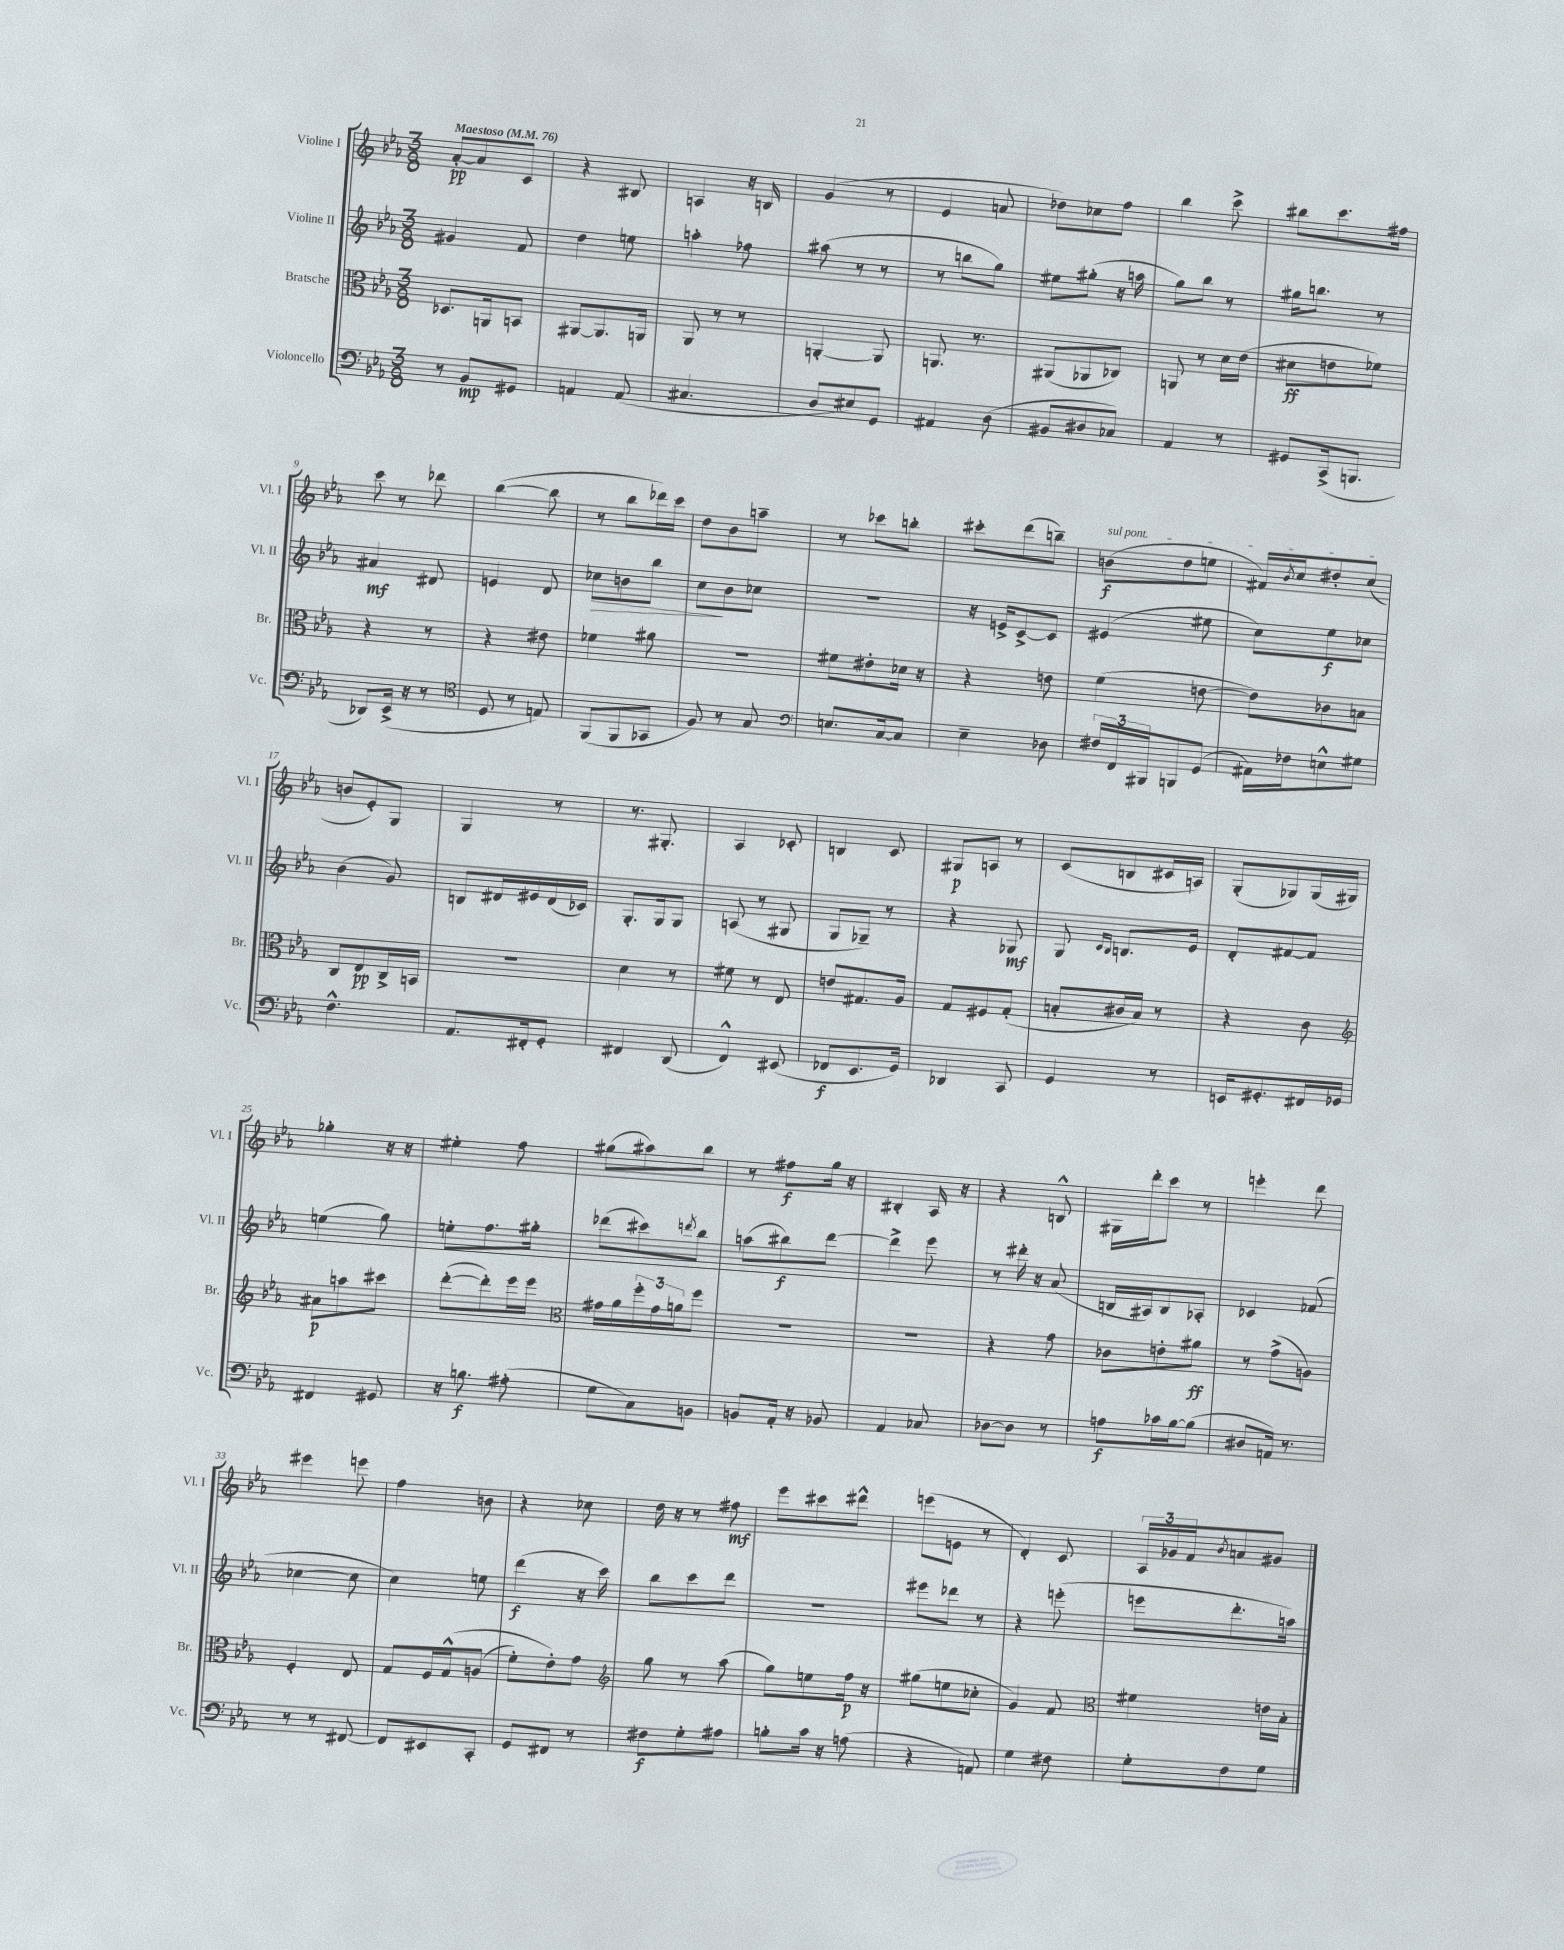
<<
\new StaffGroup <<
\new Staff = "s0" \with { instrumentName = "Violine I" shortInstrumentName = "Vl. I" } {
    \clef treble \key ees \major \numericTimeSignature \time 3/8 \tempo "Maestoso" 4 = 76
    aes'8~-.\pp aes'8 c'8 |
    r4 bis8 |
    a4 r16 b16 |
    g'4( r8 |
    ees'4 a'8 |
    des''8) ces''8 f''8 |
    bes''4 c'''8-> |
    bis''8 c'''8. fis''16 |
    c'''8 r8 des'''8 |
    bes''4~( bes''8 |
    r8 bes''8 des'''16) c'''16 |
    d''8 bes'8 a''8-- |
    r8 ces'''8 b''8-. |
    cis'''8-. d'''8( b''8--) |
    \once \override TextSpanner.bound-details.left.text = \markup { \italic "sul pont." } b'8\f\startTextSpan( d''8 e''8 |
    fis'16) \acciaccatura { bes'8 } c''16 dis''8-. c''8\stopTextSpan( |
    b'8 ees'8-.) g8 |
    g4 r8 |
    r8. gis8.-. |
    aes4 ces'8-. |
    b4 c'8 |
    gis8\p a8 r8 |
    c'8( b8 cis'16 a16) |
    g8-.( ges8) ges16( gis16) |
    ges''4-. r16 r16 |
    eis''4-. f''8 |
    gis''8( ais''8) bes''8 |
    r8 fis''8\f g''16 r16 |
    bis4-. aes16 r16 |
    r4 b8-^ |
    gis16 d'''16-. c'''8 r8 |
    e'''4-. d'''8 |
    eis'''4 e'''8 |
    f''4 b'8 |
    r4 ces''8 |
    d''16 r16 r8 fis''8\mf |
    ees'''8 cis'''8 dis'''8-^ |
    e'''8( e'8 r8 |
    d'4-.) c'8 |
    \tuplet 3/2 { aes16 ges'16 f'16 } \acciaccatura { bes'8 } a'8 gis'8 \bar "|." |
}
\new Staff = "s1" \with { instrumentName = "Violine II" shortInstrumentName = "Vl. II" } {
    \clef treble \key ees \major \numericTimeSignature \time 3/8
    gis'4 f'8 |
    d''4 e''8 |
    a''4-. fes''8 |
    ais''8( r8 r8 |
    r8 b''8 g''8) |
    eis''8 gis''8-.( r16 a''16 |
    g''8) bes''8 r8 |
    gis''16 b''8. r8 |
    ais'4\mf dis'8 |
    e'4 d'8 |
    ces''8\> b'8 bes''8 |
    c''8\! bes'8 ces''8 |
    R4. |
    r16 e'16-> c'8~-> c'8 |
    eis'4( eis''8 |
    c''8) ees''8\f ces''8 |
    bes'4( g'8) |
    b8 dis'16 eis'16 dis'16( ces'16) |
    g8.-. g16 g8 |
    a8( r8 gis8 |
    g8 ges8--) r8 |
    r4 ges8\mf |
    g8 \grace { c'16 bes16 } b8. ees'16 |
    d'8-. fis'8~ fis'8 |
    e''4( g''8) |
    e''8-. f''8. gis''16-. |
    des'''8( cis'''8) \acciaccatura { d'''8 } bes''8 |
    a''8( bis''8\f) d'''8~ |
    d'''4-> ees'''8 |
    r8 dis'''16-. r16 aes'8( |
    b16 ais16) b8 aes8-. |
    ces'4 fes'8( |
    ces''4~ ces''8 |
    c''4) e''8 |
    d'''4\f( r16 c'''16) |
    bes''8 c'''8 d'''8 |
    R4. |
    eis'''8 des'''8 r8 |
    r4 e'''8-.( |
    e'''8 d'''8.-. a''16) \bar "|." |
}
\new Staff = "s2" \with { instrumentName = "Bratsche" shortInstrumentName = "Br." } {
    \clef alto \key ees \major \numericTimeSignature \time 3/8
    des8. a,16 b,8 |
    ais,8~ ais,8. a,16 |
    aes,8 r8 r8 |
    a,4~-. a,8 |
    a,8. r8. |
    ais,8( aes,8 ces8) |
    a,8 r8 d'16 ees'16( |
    dis'8\ff e'8 fes'8) |
    r4 r8 |
    r4 eis'8 |
    fes'4 ais'8 |
    R4. |
    fis'8 eis'8-. des'16 r16 |
    r4 e'8 |
    f'4( e'8~ |
    e'8) ces'8 b8 |
    c8 ees8\pp c16-> b,16 |
    R4. |
    d'4 r8 |
    fis'8 r8 ees8 |
    e'8 gis8. aes16 |
    g8 fis8 g8-.( |
    b8-. cis'16 b16) r8 |
    r4 c'8 |
    \clef treble ais'8\p a''8 cis'''8 |
    d'''8~-.( d'''8-.) ees'''16 ees'''16 |
    \clef alto gis'16 aes'16 \tuplet 3/2 { f''16-. gis'16 a'16 } f''8 |
    R4. |
    R4. |
    r4 g'8 |
    ces'8 e'8-. ais'8\ff |
    r8 g'8->( a8) |
    f4-. ees8 |
    g8 f16 g16-^\( a8( |
    f'8-.) ees'8-.\) g'8 |
    \clef treble g''8 r8 aes''8( |
    g''8) e''8 f''16\p r16 |
    gis''8( e''8 ces''8-. |
    g'4) f'8 |
    \clef alto fis'4 e'16 bes16-. \bar "|." |
}
\new Staff = "s3" \with { instrumentName = "Violoncello" shortInstrumentName = "Vc." } {
    \clef bass \key ees \major \numericTimeSignature \time 3/8
    r8 bes,8\mp gis,8 |
    a,4 a,8( |
    cis4. |
    d8 eis8) g,8 |
    ais,4 d8( |
    bis,8 dis8 ces8) |
    aes,4 r8 |
    gis,8 c,16->( b,,8. |
    des,8) ees,16->( r16 r8 |
    \clef tenor d8 r8 e8) |
    f,8( f,8 ges,8 |
    f8) r8 g8 |
    \clef bass e8. c16~ c8 |
    ees4-- des8 |
    \tuplet 3/2 { fis16 f,16 bis,,16 } b,,8 g,8( |
    ais,16) fes16 e8-^ gis8 |
    f4.-^ |
    aes,8. fis,16-. g,8-. |
    fis,4 d,8( |
    f,4-^) eis,8( |
    fes,8\f ees,8. g,16) |
    des,4 c,8 |
    g,4 r8 |
    e,16 gis,8.-. fis,16 ges,16 |
    fis,4 gis,8 |
    r16 b8.\f ais8-.( |
    g8 c8) b,8 |
    b,8 aes,16-. r16 bes,8 |
    aes,4 ces8 |
    des8~ des8 r8 |
    a8\f ces'16 bes16~ bes8( |
    dis8 a,16) r8. |
    r8 r8 fis,8~ |
    fis,8 eis,8 c,8-. |
    g,8 fis,8 r8 |
    fis8\f g8-. ais8 |
    b8-. c'16 r16 a8( |
    r4 a,8) |
    g4 fis8 |
    g8-. f8 g8 \bar "|." |
}
>>
>>
